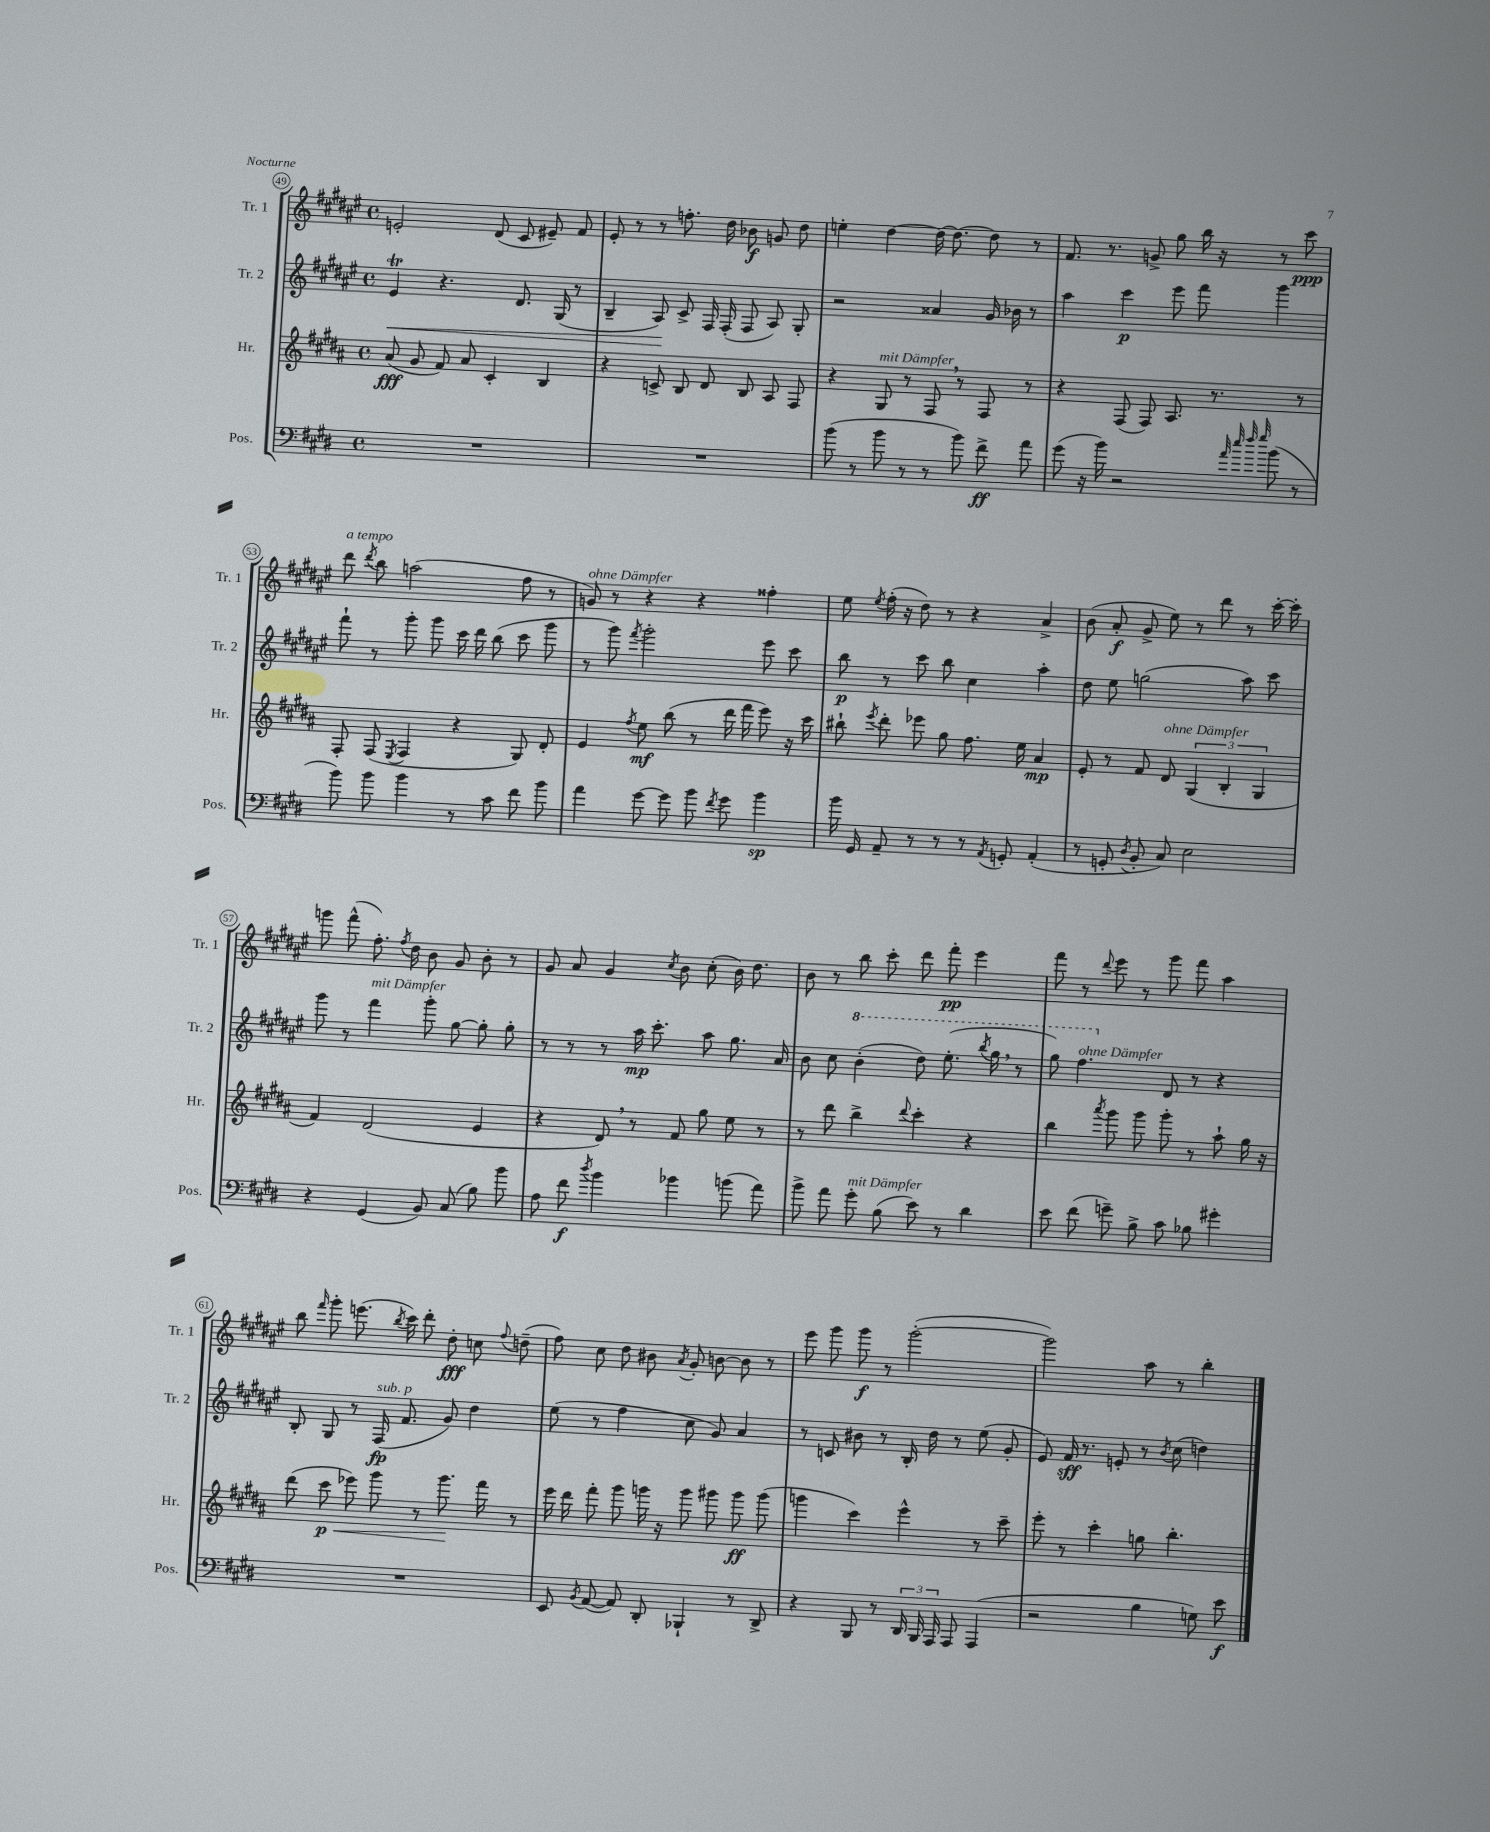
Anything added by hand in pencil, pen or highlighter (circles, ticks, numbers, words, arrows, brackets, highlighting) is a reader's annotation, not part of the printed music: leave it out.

**kern	**kern	**kern	**kern
*staff4	*staff3	*staff2	*staff1
*clefF4	*clefG2	*clefG2	*clefG2
*k[f#c#g#d#]	*k[f#c#g#d#a#]	*k[f#c#g#d#a#e#]	*k[f#c#g#d#a#e#]
*M4/4	*M4/4	*M4/4	*M4/4
*met(c)	*met(c)	*met(c)	*met(c)
1r	(8a#	4e#	2e'
.	8g#	.	.
.	8f#)	4.r	.
.	8a#	.	.
.	4c#'	.	(8d#
.	.	8.d#	8c#
.	4B	.	8e#~)
.	.	(16G#	.
.	.	8r	8f#
=	=	=	=
1r	4r	4B~	8e#'
.	.	.	8r
.	8c^	8A#)	8r
.	8B	8c#^	8.ff'
.	8d#	16F#	.
.	.	(16F#'	16dd#
.	8B	8F#	8b-
.	8A#	8A#)	8g
.	8F#	8G#'	8dd#
=	=	=	=
(8b	4r	2r	4ee'
8r	.	.	.
8b	8G#	.	[4dd#
8r	8r	.	.
8r	8F#	4a##	16dd#_
.	.	.	8.dd#_
8b)	8r	.	.
8f#^	8F#	16g#	8dd#]
.	.	16b-	.
8a	8r	8r	8r
=	=	=	=
(8g#	4r	4aa#	8.f#
16r	.	.	.
16b)	.	.	8.r
2r	(8F#	4ccc#	.
.	8F#)	.	8g^
.	8.A#	8eee#	8gg#
.	.	8fff#	16bb
.	8.r	.	16r
32qqa	.	.	.
32qqee	.	.	.
32qqff#	.	.	.
32qqgg#	.	.	.
(8b	.	4ggg#	8r
8r	8r	.	8ccc#
=	=	=	=
8b)	8F#'	8fff#`	8ddd#
.	.	.	8qddd#
8b	(8F#	8r	8bb
.	8qE	.	.
4b	4F#	8ggg#'	(2aa
.	.	8ggg#	.
8r	4r	16ccc#	.
.	.	16ddd#	.
8c#	.	(8bb	.
8f#	8G#)	8ccc#	8ff#
8b	8d#'	8ggg#	8r
=	=	=	=
4a	4e	8r	8g)
.	.	8ggg#)	8r
.	8qff#	8qfff#	.
[8g#	8ee	2ggg#'	4r
8g#]	(8bb	.	.
8b	8r	.	4r
8qf#	.	.	.
8g#	16ddd#	.	.
.	16fff#	.	.
4b	8eee)	8eee#	4ff##'
.	16r	8ccc#	.
.	16ccc#	.	.
=	=	=	=
16b	8bb#`	8bb	8ee#
16GG#	.	.	.
.	8qeee	.	8qee#
8AA~	8ddd#'	8r	(16ff#'
.	.	.	16r
8r	8eee-	8ccc#	8dd#)
8r	8gg#	8bb	8r
8r	8.ff#	4cc#	4r
8qAA	.	.	.
8GG'	.	.	.
.	16ee	.	.
(4AA'	4a#	4aa#'	4a#^
=	=	=	=
8r	8e'	8dd#	(8b
8GG'	8r	8ee#	8a#'
8qD#	.	.	.
8BB'	8f#	(2gg	8g#^
8C#)	8d#	.	8ee#)
2E	(6G#	.	8r
.	.	.	8ddd#
.	6B'	.	.
.	.	8aa#)	8r
.	6G#	.	.
.	.	8ccc#	[16ccc#'
.	.	.	16ccc#']
=	=	=	=
4r	4f#)	8ggg#	8ggg
.	.	8r	(8fff#^^
(4GG#	(2d#	4fff#	8.ff#')
.	.	.	8qff#
.	.	.	16dd#
8BB)	.	8ggg#'	8b
(8C#	.	[8gg#	8g#
8B)	4e	8gg#']	8b'
8b	.	8gg#'	8r
=	=	=	=
8A	4r	8r	8g#
8f#	.	8r	8a#
8qdd#	.	.	.
4b	8d#)	8r	4g#
.	8r	16aa#	.
.	.	8.ccc#'	.
.	.	.	8qcc#
4b-	8f#	.	8b
.	8gg#	8aa#	(8cc#'
(8b	8ee	8.gg#	16b)
.	.	.	8.dd#
8a)	8r	.	.
.	.	16a#	.
=	=	=	=
8b^	8r	8b	8b
8a	8ddd#	8cc#	8r
8g#'	4bb^	(4bb'	8bb
(8B	.	.	8ccc#'
.	8qqddd#	.	.
8e)	4ccc#'	8ddd#)	8ddd#
8r	.	(8.eee#'	8fff#'
4d#	4r	.	4eee#
.	.	8qbbb	.
.	.	16ggg#	.
.	.	8r	.
=	=	=	=
8e	4bb	8ggg#)	8fff#
(8f#	.	4.fff#	8r
.	8qaaa#	.	8qqddd#
8g~)	8ggg#	.	8eee#
8B^	8ggg#	.	8r
8c#	8ggg#'	8d#	8ggg#
8B-	8r	8r	8fff#
4g#'	8aa#`	4r	4aa#
.	16gg#	.	.
.	16r	.	.
=	=	=	=
1r	(8ddd#	8B'	8bb
.	.	.	16qqfff#
.	8ccc#	8G#	8ggg#'
.	8eee-)	8r	(8.eee
.	8ggg#	(16F#	.
.	.	.	8qbb
.	.	8.f#	16ccc#)
.	8r	.	8ddd#'
.	8.ggg#	8g#)	8dd#'
.	.	4dd#	8cc
.	16fff#	.	.
.	.	.	8qqff#
.	8r	.	(8dd~
=	=	=	=
8EE	16eee	(8ee#	8ff#)
.	16ddd#	.	.
8qBB	.	.	.
([8AA	8fff#'	8r	8cc#
8AA])	8ggg#	4ff#	8dd#
8DD#'	16ggg	.	8b#
.	16r	.	.
.	.	.	8qa#
4BBB-`	8ggg	8cc#	8g#'
.	8ggg#	8g#)	[8b
8r	8ggg#	4a#	8b]
8DD#^	(8ggg#	.	8r
=	=	=	=
4r	4ggg	8r	8eee#
.	.	8c	8ggg#
8BBB	4ccc#)	8b#	8ggg#
8r	.	8r	8r
24DD#	4eee^^	16B'	([2ggg#'
24BBB	.	.	.
.	.	16dd#	.
24AAA	.	.	.
8AAA	.	8r	.
(4AAA	8r	(8ee#	.
.	8ccc#~	8g#'	.
=	=	=	=
2r	8eee'	8e#)	2ggg#])
.	8r	16f#	.
.	.	8.r	.
.	4ccc#'	.	.
.	.	8e'	.
4B	8gg	8r	8aa#
.	.	8qb	.
.	4.bb'	(8cc#	8r
8G)	.	4dd)	4bb'
8e	.	.	.
==	==	==	==
*-	*-	*-	*-
